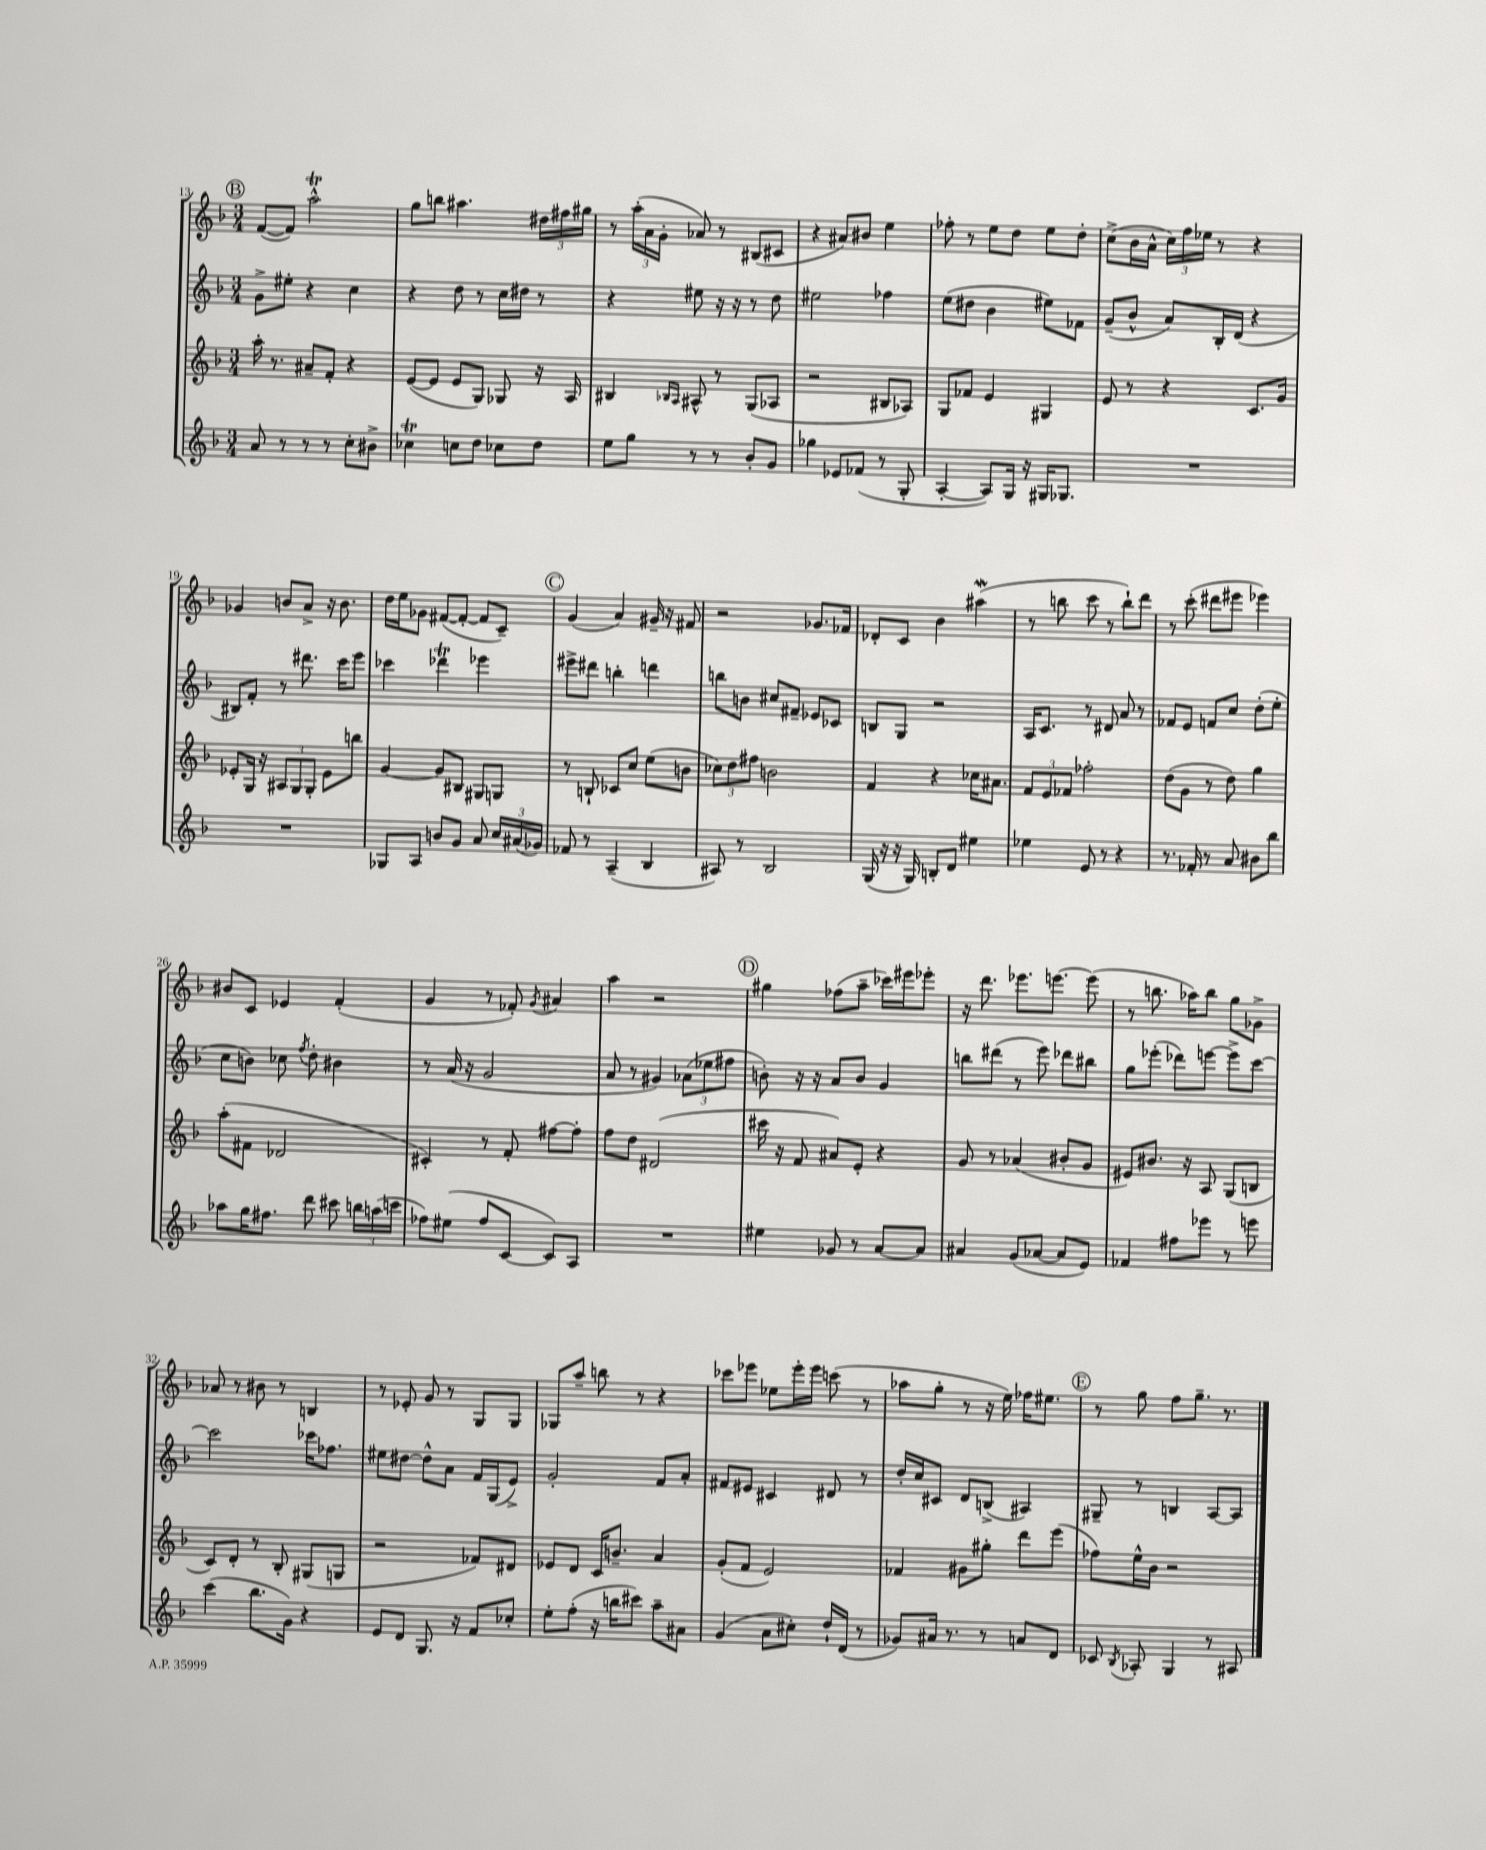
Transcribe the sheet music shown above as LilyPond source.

<<
\new StaffGroup <<
\new Staff = "s0" {
    \clef treble \key f \major \numericTimeSignature \time 3/4
    \autoBeamOff \mark \markup { \circle "B" } f'8[~( f'8]) a''2-^\trill |
    g''8[ b''8] ais''4. \tuplet 3/2 { dis''16[ fis''16 gis''16] } |
    r8 \tuplet 3/2 { a''16[-.( a'16 g'16]-. } aes'8) r8 bis8[( cis'8] |
    r4 ais'8[) bis'8] e''4 |
    fes''8-. r8 e''8[ d''8] e''8[ d''8]-. |
    c''8[->( bes'16 a'16]-^ \tuplet 3/2 { c''16[) f''16 ees''16] } r8 r4 |
    ges'4 b'8[ a'8]-> r16 b'8. |
    d''16[ e''16 ges'8] fis'8[~( fis'8]~-. fis'8[ c'8]--) |
    \mark \markup { \circle "C" } g'4( a'4) gis'16-- r16 fis'8 |
    r2 ges'8.[ fes'16] |
    des'8[-. c'8] bes'4 ais''4\mordent( |
    r8 b''8 c'''8 r8 b''8[-!) d'''8] |
    r8 c'''8-.( dis'''8[ eis'''8] ees'''4) |
    bis'8[ c'8] ees'4 f'4-.( |
    g'4 r8 fes'8-.) \acciaccatura { g'8 } ais'4 |
    a''4 r2 |
    \mark \markup { \circle "D" } gis''4 fes''8[( a''8]-- ces'''16[) eis'''16 ees'''8]-. |
    r16 d'''8. ees'''8.[ e'''8.]~ e'''8( |
    r8 b''8. aes''16[) b''8] g''8[ ges'8]-> |
    aes'8 r8 bis'8 r8 b4 |
    r8 ees'8-. g'8 r8 g8[ g8] |
    ges8[ a''8]-- b''8 r8 r4 |
    ces'''8[ ees'''8] ees''8[ ees'''16-. ees'''16] c'''8( r8 |
    aes''8[ g''8]-. r8 r16 e''16) fes''16[ eis''8.] |
    \mark \markup { \circle "E" } r8 g''8 f''8[ g''8.]-- r8. \bar "|." |
}
\new Staff = "s1" {
    \clef treble \key f \major \numericTimeSignature \time 3/4
    \autoBeamOff \mark \markup { \circle "B" } g'8[-> eis''8]-. r4 c''4 |
    r4 d''8 r8 c''16[ dis''16] r8 |
    r4 eis''8 r16 r16 r8 d''8 |
    eis''2 fes''4 |
    e''8[( dis''8] bes'4 eis''8[) fes'8] |
    g'8[--( bes'8]-^ a'8[) bes16-. d'16]( r4 |
    bis8[) f'8]-. r8 dis'''8. c'''16[ e'''8] |
    ces'''4 des'''4\trill ees'''4 |
    \mark \markup { \circle "C" } eis'''8[-> dis'''8] b''4-. d'''4 |
    b''8[ b'8] cis''8[ fis'8]-- ees'8[ ces'8] |
    b8[ g8] r2 |
    a16[ c'8.] r8 dis'8 a'8 r8 |
    fes'8[ e'8] f'8[ c''8] d''8[-.( e''8]-. |
    c''8[ b'8]) ces''8 \acciaccatura { f''8 } d''8-. bis'4 |
    r8 a'16( r16 g'2 |
    a'8 r8 gis'4) \tuplet 3/2 { aes'8[( ees''8 fis''8] } |
    \mark \markup { \circle "D" } b'8-.) r16 r16 a'8[ b'8] g'4 |
    b''8[ dis'''8]( r8 e'''8) des'''8[ bis''8] |
    g''8[ ees'''8]-.( des'''8[) e'''8]~ e'''8[-> c'''8]~ |
    c'''2 ces'''16[ fes''8.] |
    eis''8[ dis''8]~ dis''8[-^ a'8] f'16[ g16( e'8]->) |
    g'2-. f'8[ a'8]-. |
    fis'8[ eis'8] cis'4 dis'8 r8 |
    d''16[-. c''16 cis'8] d'8[ b8]->( ais4) |
    \mark \markup { \circle "E" } gis8-- r8 b4 a8[~ a8] \bar "|." |
}
\new Staff = "s2" {
    \clef treble \key f \major \numericTimeSignature \time 3/4
    \autoBeamOff \mark \markup { \circle "B" } a''16-. r8. ais'8[-- f'8]-. r4 |
    e'8[~( e'8] e'8[ g8]) ges8 r16 a16 |
    bis4 \grace { bes16[ a16] } ais8-^ r8 g8[( aes8] |
    r2 bis8[ aes8]) |
    g8[ fes'8] e'4 gis4 |
    e'8 r8 r4 c'8.[ g'16] |
    ees'8[-. g16] r16 \tuplet 3/2 { ais8[ g8 g8]-. } ees'8[ b''8] |
    g'4~ g'8[ bis8] gis8[ g8] |
    \mark \markup { \circle "C" } r8 b8-! ces'8[ c''8] e''8[( b'8] |
    \tuplet 3/2 { ces''8[) d''8 fis''8] } b'2 |
    f'4 r4 ces''16[ ais'8.] |
    \tuplet 3/2 { f'8[ e'8 fes'8] } fes''2-. |
    d''8[( g'8] r8 d''8) g''4 |
    a''8[-.( fis'8] des'2 |
    cis'4-.) r8 f'8-. fis''8[~ fis''8]-. |
    f''8[ d''8] dis'2( |
    \mark \markup { \circle "D" } cis'''16 r16 f'8 ais'8[) e'8]-. r4 |
    g'8 r8 aes'4( bis'8[-. g'8] |
    eis'8[) bis'8.] r16 a8 g8[( b8] |
    c'8[) d'8]-. r8 bes8-. gis8[( g8] |
    r2 fes'8[) dis'8] |
    ees'8[ d'8] c'16[ b'8.]-- a'4 |
    g'8[-.( f'8] e'2) |
    fes'4 gis'8[ gis''8]-. d'''8[ e'''8]( |
    \mark \markup { \circle "E" } fes''8[) e''16-^ bes'16] r2 \bar "|." |
}
\new Staff = "s3" {
    \clef treble \key f \major \numericTimeSignature \time 3/4
    \autoBeamOff \mark \markup { \circle "B" } a'8 r8 r8 r8 c''8[-. bis'8]-> |
    ces''4\trill c''8[ d''8] ces''8[ d''8] |
    e''8[ g''8] r8 r8 bes'8[-. g'8] |
    ges''4 ees'8[ fes'8]( r8 g8-. |
    a4~-. a8[) g16] r16 gis16[ ges8.] |
    R2. |
    R2. |
    ges8[ a8] b'8[ g'8] a'8 \tuplet 3/2 { c''16[ ais'16( ges'16]) } |
    \mark \markup { \circle "C" } fes'8 r8 a4--( bes4 |
    ais8) r8 bes2 |
    g16( r16 r16 g16) b8[-. d'8] eis''4 |
    ees''4 e'8 r8 r4 |
    r8. fes'16-. r8 a'8 bis'8[ bes''8] |
    aes''8[ g''16 fis''8.] d'''8 cis'''8 \tuplet 3/2 { b''16[ a''16( c'''16] } |
    fes''8[) eis''8]( fes''8[ c'8]~ c'8[) a8] |
    R2. |
    \mark \markup { \circle "D" } eis''4 ges'8 r8 a'8[~ a'8] |
    ais'4 g'8[( aes'8]~ aes'8[ e'8]) |
    fes'4 fis''8[ ees'''8] r8 e'''8 |
    c'''4( bes''8.[ g'16]) r4 |
    e'8[ d'8] g8. r16 f'8[ ces''8]-. |
    e''8[-. f''8]-.( r16 b''16[ cis'''8]) a''8[-- ais'8] |
    g'4( a'8[ cis''8]-.) d''16[-! d'16]( r8 |
    ges'8[) ais'16] r8. r8 a'8[ d'8] |
    \mark \markup { \circle "E" } ces'8 \acciaccatura { bes8 } aes8-. g4 r8 ais8 \bar "|." |
}
>>
>>
\layout { \context { \Score currentBarNumber = #13 } }
